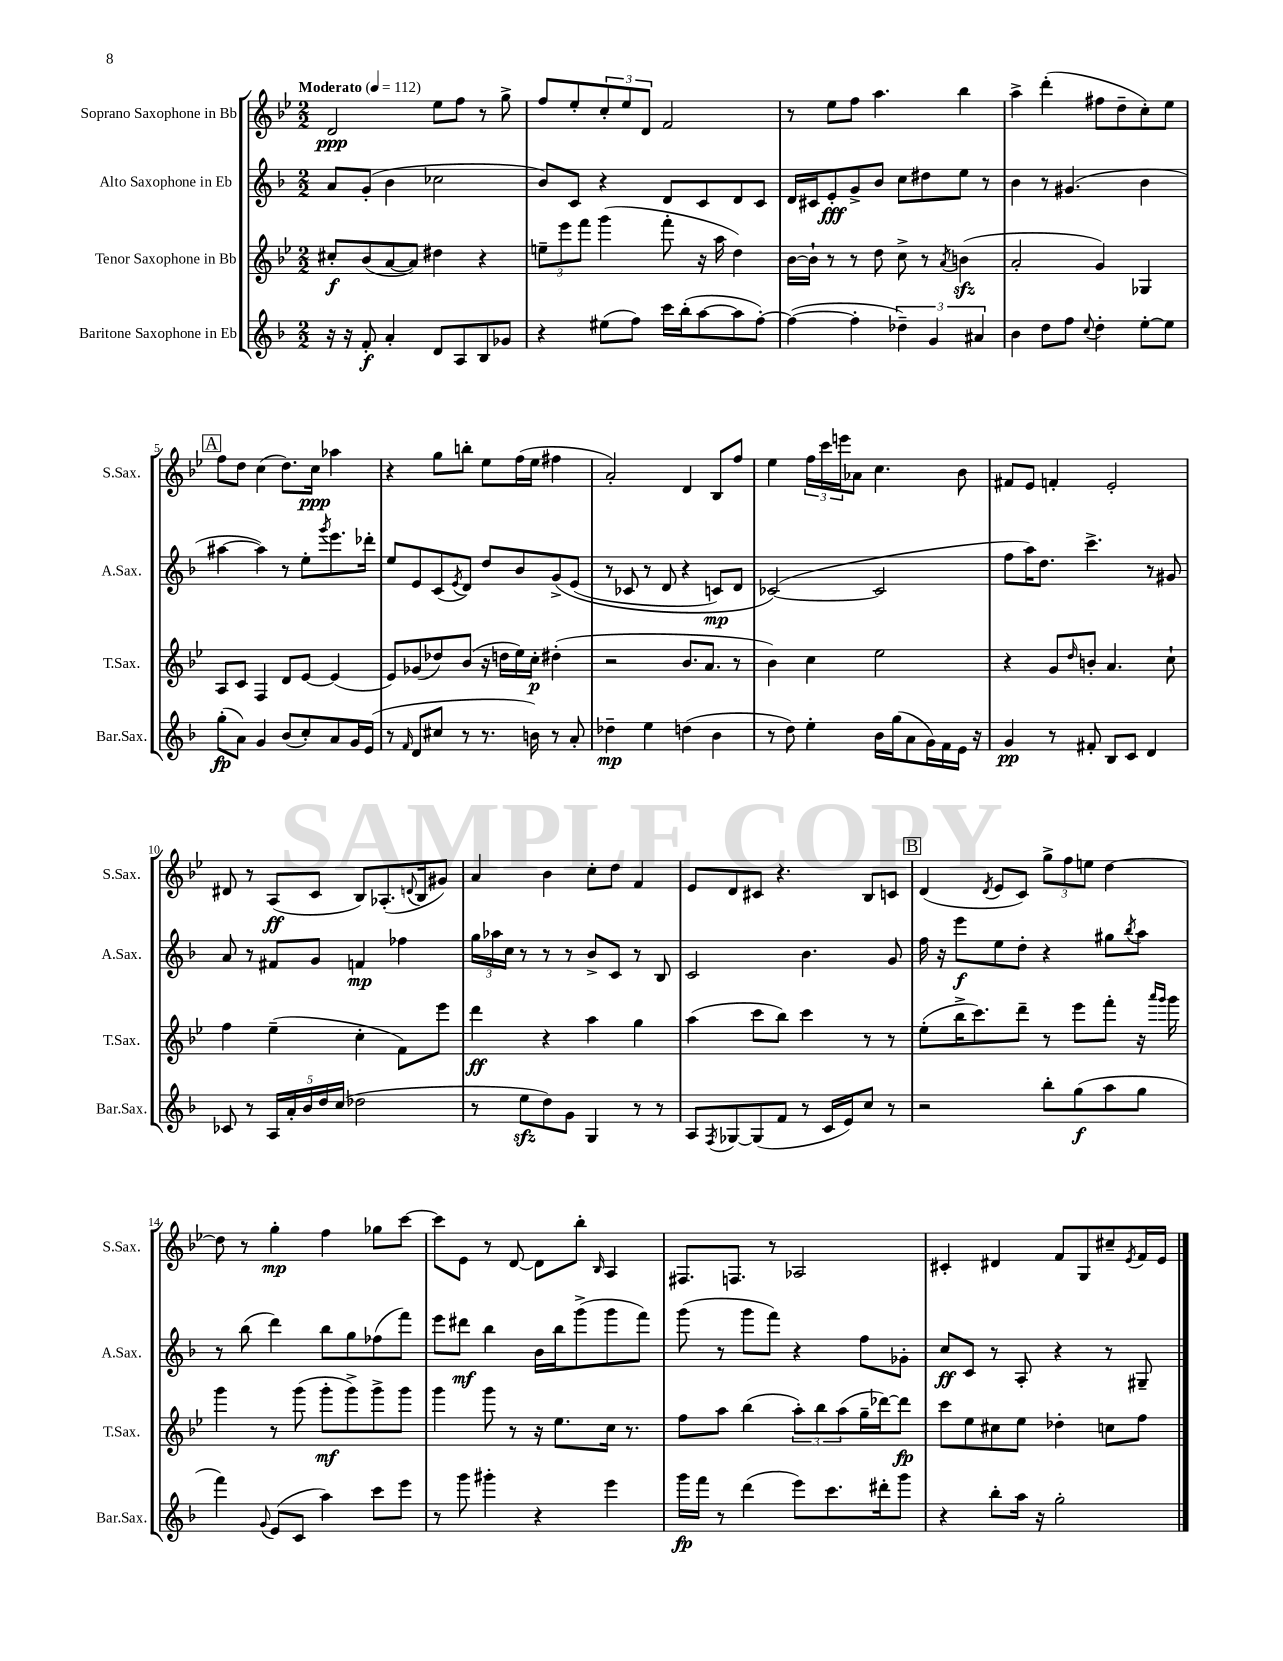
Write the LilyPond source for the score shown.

<<
\new StaffGroup <<
\new Staff = "s0" \with { instrumentName = "Soprano Saxophone in Bb" shortInstrumentName = "S.Sax." } {
    \clef treble \key bes \major \numericTimeSignature \time 2/2 \tempo "Moderato" 4 = 112
    d'2\ppp ees''8 f''8 r8 g''8-> |
    f''8 ees''8-. \tuplet 3/2 { c''8-. ees''8 d'8 } f'2 |
    r8 ees''8 f''8 a''4. bes''4 |
    a''4-> d'''4-.( fis''8 d''8-- c''8-.) ees''8 |
    \mark \markup { \box "A" } f''8 d''8 c''4( d''8.) c''16\ppp aes''4 |
    r4 g''8 b''8-. ees''8 f''16( ees''16 fis''4 |
    a'2-.) d'4 bes8 f''8 |
    ees''4 \tuplet 3/2 { f''16 c'''16 e'''16 } aes'8 c''4. bes'8 |
    fis'8 ees'8 f'4-. ees'2-. |
    dis'8 r8 a8\ff( c'8 bes8) aes8.-.( \appoggiatura { d'8 } bes16 gis'8) |
    a'4 bes'4 c''8-. d''8 f'4 |
    ees'8 d'8 cis'8 r4. bes8 c'8 |
    \mark \markup { \box "B" } d'4( \acciaccatura { d'8 } ees'8 c'8) \tuplet 3/2 { g''8-> f''8 e''8 } d''4~ |
    d''8 r8 g''4-.\mp f''4 ges''8 c'''8~ |
    c'''8 ees'8 r8 d'8~ d'8 bes''8-. \grace { bes16 } a4 |
    fis8. f8. r8 aes2 |
    cis'4-. dis'4 f'8 g8 cis''8-- \acciaccatura { ees'8 } f'16 ees'16 \bar "|." |
}
\new Staff = "s1" \with { instrumentName = "Alto Saxophone in Eb" shortInstrumentName = "A.Sax." } {
    \clef treble \key f \major \numericTimeSignature \time 2/2
    a'8 g'8-.( bes'4 ces''2 |
    bes'8) c'8 r4 d'8 c'8 d'8 c'8 |
    d'16 cis'16 e'8-.\fff g'8-> bes'8 c''8 dis''8 e''8 r8 |
    bes'4 r8 gis'4.( bes'4 |
    \mark \markup { \box "A" } ais''4~ ais''4) r8 e''8-. \acciaccatura { g'''8 } e'''8. des'''16-. |
    e''8 e'8 c'8( \acciaccatura { e'8 } d'8) d''8 bes'8 g'8->\( e'8( |
    r8 ces'8 r8 d'8 r4 c'8\mp) d'8 |
    ces'2~(\) ces'2 |
    f''8 a''16) d''8. c'''4.-> r8 gis'8 |
    a'8 r8 fis'8 g'8 f'4\mp fes''4 |
    \tuplet 3/2 { g''16 aes''16 c''16 } r8 r8 r8 bes'8-> c'8 r8 bes8 |
    c'2 bes'4. g'8 |
    \mark \markup { \box "B" } f''16 r16 e'''8\f e''8 d''8-. r4 gis''8 \acciaccatura { bes''8 } a''8 |
    r8 bes''8( d'''4) bes''8 g''8 fes''8( f'''8) |
    e'''8 dis'''8\mf bes''4 bes'16 bes''16 g'''8->( g'''8 f'''8) |
    g'''8( r8 g'''8 f'''8) r4 f''8 ges'8-. |
    c''8\ff c'8 r8 a8-. r4 r8 gis8-- \bar "|." |
}
\new Staff = "s2" \with { instrumentName = "Tenor Saxophone in Bb" shortInstrumentName = "T.Sax." } {
    \clef treble \key bes \major \numericTimeSignature \time 2/2
    cis''8-.\f bes'8( a'8~ a'8) dis''4 r4 |
    \tuplet 3/2 { e''8-- ees'''8 f'''8 } g'''4( f'''8-. r16 a''16 d''4) |
    bes'16~ bes'16-! r8 r8 d''8 c''8-> r8 \acciaccatura { a'8 } b'4\sfz( |
    a'2-. g'4) ges4 |
    \mark \markup { \box "A" } a8 c'8 f4 d'8 ees'8~ ees'4( |
    ees'8) ges'8( des''8) bes'8( r16 d''16 ees''16) c''16-.\p dis''4-.( |
    r2 bes'8. a'8. r8 |
    bes'4) c''4 ees''2 |
    r4 g'8 \grace { d''16 } b'8-. a'4. c''8-! |
    f''4 ees''4--( c''4-. f'8) ees'''8 |
    d'''4\ff r4 a''4 g''4 |
    a''4( c'''8 bes''8) c'''4 r8 r8 |
    \mark \markup { \box "B" } ees''8-.( bes''16-> c'''8.) d'''8-- r8 ees'''8 f'''8-. r16 \grace { a'''16 g'''16 } g'''16 |
    g'''4 r8 g'''8( g'''8-.\mf g'''8->) g'''8-> g'''8 |
    g'''4 g'''8 r8 r16 ees''8. c''16 r8. |
    f''8 a''8 bes''4( \tuplet 3/2 { a''8-.) bes''8 a''8( } g''16-- des'''16~) des'''8\fp |
    c'''8 ees''8 cis''8 ees''8 des''4-. c''8 f''8 \bar "|." |
}
\new Staff = "s3" \with { instrumentName = "Baritone Saxophone in Eb" shortInstrumentName = "Bar.Sax." } {
    \clef treble \key f \major \numericTimeSignature \time 2/2
    r16 r16 f'8-.\f a'4-. d'8 a8 bes8 ges'8 |
    r4 eis''8( f''8) c'''16 bes''16-.( a''8~ a''8 f''8~-.) |
    f''4~( f''4-. \tuplet 3/2 { des''4--) g'4 ais'4 } |
    bes'4 d''8 f''8 \appoggiatura { c''8 } d''4-. e''8~-. e''8 |
    \mark \markup { \box "A" } g''8-.\fp( a'8) g'4 bes'8( c''8-.) a'8 g'16 e'16( |
    r8 \grace { f'16 } d'8 cis''8 r8 r8. b'16) r8 a'8-. |
    des''4--\mp e''4 d''4( bes'4 |
    r8 d''8) e''4-. bes'16 g''16( a'8 g'16) f'16 e'16 r16 |
    g'4\pp r8 fis'8-. bes8 c'8 d'4 |
    ces'8 r8 \tuplet 5/4 { a16 a'16-. bes'16 d''16 c''16( } des''2 |
    r8 e''8\sfz d''8) g'8 g4 r8 r8 |
    a8 \acciaccatura { f8 } ges8~ ges8( f'8 r8 c'16 e'16) c''8 r8 |
    \mark \markup { \box "B" } r2 bes''8-. g''8\f( a''8 g''8 |
    f'''4) \appoggiatura { g'8 } e'8( c'8 a''4) c'''8 e'''8 |
    r8 g'''8 gis'''4-. r4 e'''4 |
    g'''16\fp f'''16 r8 d'''4( e'''8) c'''8. dis'''16-. g'''8 |
    r4 bes''8-. a''16 r16 g''2-. \bar "|." |
}
>>
>>
